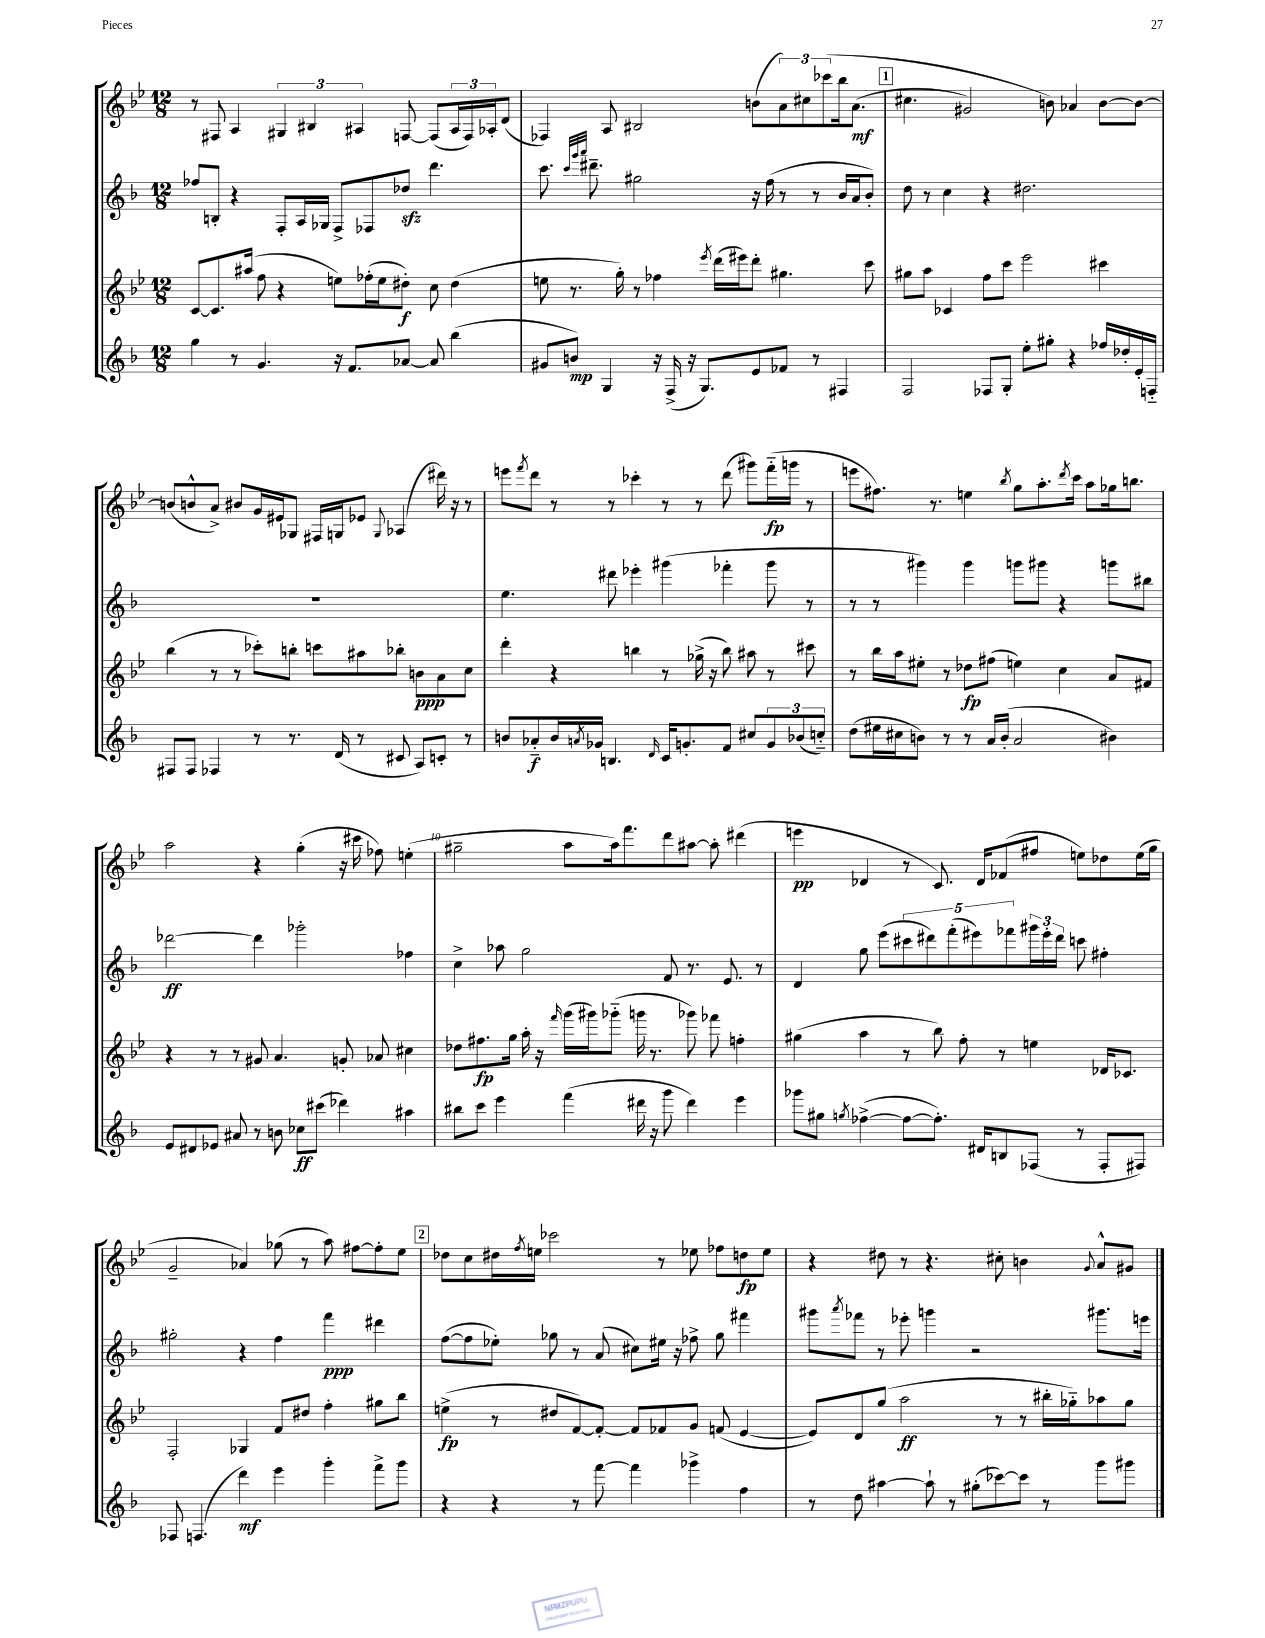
<<
\new StaffGroup <<
\new Staff = "s0" {
    \clef treble \key bes \major \numericTimeSignature \time 12/8
    r8 fis8 a4 \tuplet 3/2 { gis4 bis4 ais4 } f8~ f8( \tuplet 3/2 { ais16 f16) aes16-. } d'8( |
    fes4) a8 bis2 b'8( \tuplet 3/2 { a'8) cis''8 ces'''8\( } bes''16 a'8.\mf( |
    \mark \markup { \box "1" } cis''4. gis'2) b'8\) aes'4 b'8~ b'8~ |
    b'8( b'8-^ a'8->) bis'8 g'16 eis'16 ges8 fis16 g16 ees'8 \appoggiatura { g8 } aes4( dis'''16) r16 r8 |
    e'''8 \acciaccatura { f'''8 } d'''8 r8 r8 ces'''4-. r8 r8 d'''8( gis'''8) f'''16-_\fp( g'''16 r8 |
    e'''8 fis''8.) r8. e''4 \acciaccatura { bes''8 } g''8 a''8.-. \acciaccatura { d'''8 } c'''16 a''8 ges''16 b''8. |
    a''2 r4 g''4-.( r16 cis'''16 fes''8) e''4-.( |
    gis''2-- a''8 a''16) f'''8. d'''8 ais''8~ ais''8-. dis'''4( |
    e'''4\pp des'4 r8 c'8.) des'16 fes'8( fis''8 e''8) des''8 e''16( g''16 |
    g'2-- aes'4) ges''8( r8 a''8) fis''8~ fis''8-. ees''8 |
    \mark \markup { \box "2" } des''8 c''8 dis''16 \acciaccatura { f''8 } e''16 ces'''2 r8 ees''8 fes''8 d''8\fp ees''8 |
    r4 dis''8 r8 r4. cis''8-. b'4 \appoggiatura { g'8 } a'8-^ gis'8 \bar "|." |
}
\new Staff = "s1" {
    \clef treble \key f \major \numericTimeSignature \time 12/8
    fes''8 b8-. r4 f8-. a16 ges16 f8-> fes8 des''8\sfz d'''4. |
    c'''8. \grace { c'''32 g'''32 a'''32 } dis'''8.-- gis''2 r16 f''16( r8 r8 bes'16 a'16 bes'8-.) |
    \mark \markup { \box "1" } d''8 r8 c''4 r4 dis''2. |
    R1. |
    e''4. dis'''8 ees'''4-. gis'''4( fes'''4-. gis'''8 r8 |
    r8 r8 gis'''4) gis'''4 g'''8 gis'''8 r4 g'''8 bis''8 |
    des'''2~\ff des'''4 ges'''2-. fes''4 |
    c''4-> aes''8 g''2 f'8 r8. e'8. r8 |
    d'4 g''8 e'''8( \tuplet 5/4 { cis'''8 dis'''8) f'''8-.( eis'''8) fes'''8 } \tuplet 3/2 { gis'''16 eis'''16-. dis'''16 } c'''8 fis''4-. |
    gis''2-. r4 f''4 f'''4\ppp dis'''4 |
    \mark \markup { \box "2" } f''8~( f''8 ees''8-.) ges''8 r8 a'8( cis''8) eis''16 r16 fes''8-> ges''8 fis'''4 |
    gis'''8 \acciaccatura { a'''8 } fes'''8 r8 ees'''8-. g'''4 r2 gis'''8. e'''16 \bar "|." |
}
\new Staff = "s2" {
    \clef treble \key bes \major \numericTimeSignature \time 12/8
    c'8~ c'8. ais''16( f''8 r4 e''8) fes''16-.( e''16 dis''8-.\f) c''8 dis''4( |
    e''8 r8. g''16-.) r8 fes''4 \acciaccatura { ees'''8 } d'''16( eis'''16) d'''8-. gis''4. c'''8 |
    \mark \markup { \box "1" } gis''8 a''8 ces'4 f''8 c'''8 ees'''2 cis'''4 |
    bes''4( r8 r8 ces'''8-.) b''8-. c'''8 ais''8 bes''8-. b'8\ppp a'8 c''8 |
    d'''4-. r4 b''4 r8 ges''16->( r16 b''8) ais''8 r8 cis'''8 |
    r8 bes''16 a''16 eis''8-. r8 des''8\fp fis''8( e''4) c''4 a'8 fis'8 |
    r4 r8 r8 gis'8 a'4. g'8-. aes'8 cis''4 |
    des''8 fis''8.\fp g''16 a''16-. r16 \grace { f'''16 } g'''16( gis'''16) ges'''8-_( g'''16 r8. ges'''8) fes'''8 f''4-. |
    gis''4( a''4 r8 bes''8) f''8-. r8 e''4 des'16 ces'8. |
    f2-. ges4 f'8 dis''8 f''4-. gis''8 bes''8 |
    \mark \markup { \box "2" } e''4->\fp( r8 dis''8 f'8~) f'8~-. f'8 fes'8 g'8 f'8( ees'4~ |
    ees'8) d'8 g''8( a''2\ff r8 r8 bis''16-. ges''16-_) aes''8 ges''8 \bar "|." |
}
\new Staff = "s3" {
    \clef treble \key f \major \numericTimeSignature \time 12/8
    g''4 r8 g'4. r16 f'8. aes'8~ aes'8 bes''4( |
    gis'8 b'8\mp) g4 r16 f16->( r16 g8.) e'8 fes'8 r8 fis4 |
    \mark \markup { \box "1" } f2 fes8 g8-. e''8-. gis''8-. r4 fes''16 des''16-. e'16-. f16-_ |
    fis8 fis8 fes4 r8 r8. d'16( r8 cis'8 a8) c'8-. r8 |
    b'8 aes'8-_\f b'16 \acciaccatura { a'8 } ges'16 b4. \grace { d'16 } c'16 g'8.-. f'8 cis''8 \tuplet 3/2 { g'8 bes'8( c''8-_) } |
    d''8( eis''16 cis''16 b'8) r8 r8 a'16 b'16-.( a'2 bis'4) |
    e'8 dis'8 ees'8 ais'8 r8 b'8 ces''8\ff cis'''8( des'''4) ais''4 |
    bis''8 c'''8 e'''4 f'''4( dis'''16 r16 g'''8 dis'''4) e'''4 |
    ges'''8 gis''8 \acciaccatura { g''8 } fes''4~->( fes''8~ fes''8.-.) dis'16 b8 fes8( r8 fes8-. fis8) |
    fes8 f4.( d'''4\mf) e'''4 g'''4-. f'''8-> g'''8 |
    \mark \markup { \box "2" } r4 r4 r8 f'''8~ f'''4 ges'''4-> f''4 |
    r8 d''8 ais''4~ ais''8-! r8 gis''8-.( ces'''8~) ces'''8 r8 g'''8 gis'''8 \bar "|." |
}
>>
>>
\layout { \context { \Score currentBarNumber = #3 \override BarNumber.break-visibility = ##(#f #t #t) barNumberVisibility = #(every-nth-bar-number-visible 5) } }
